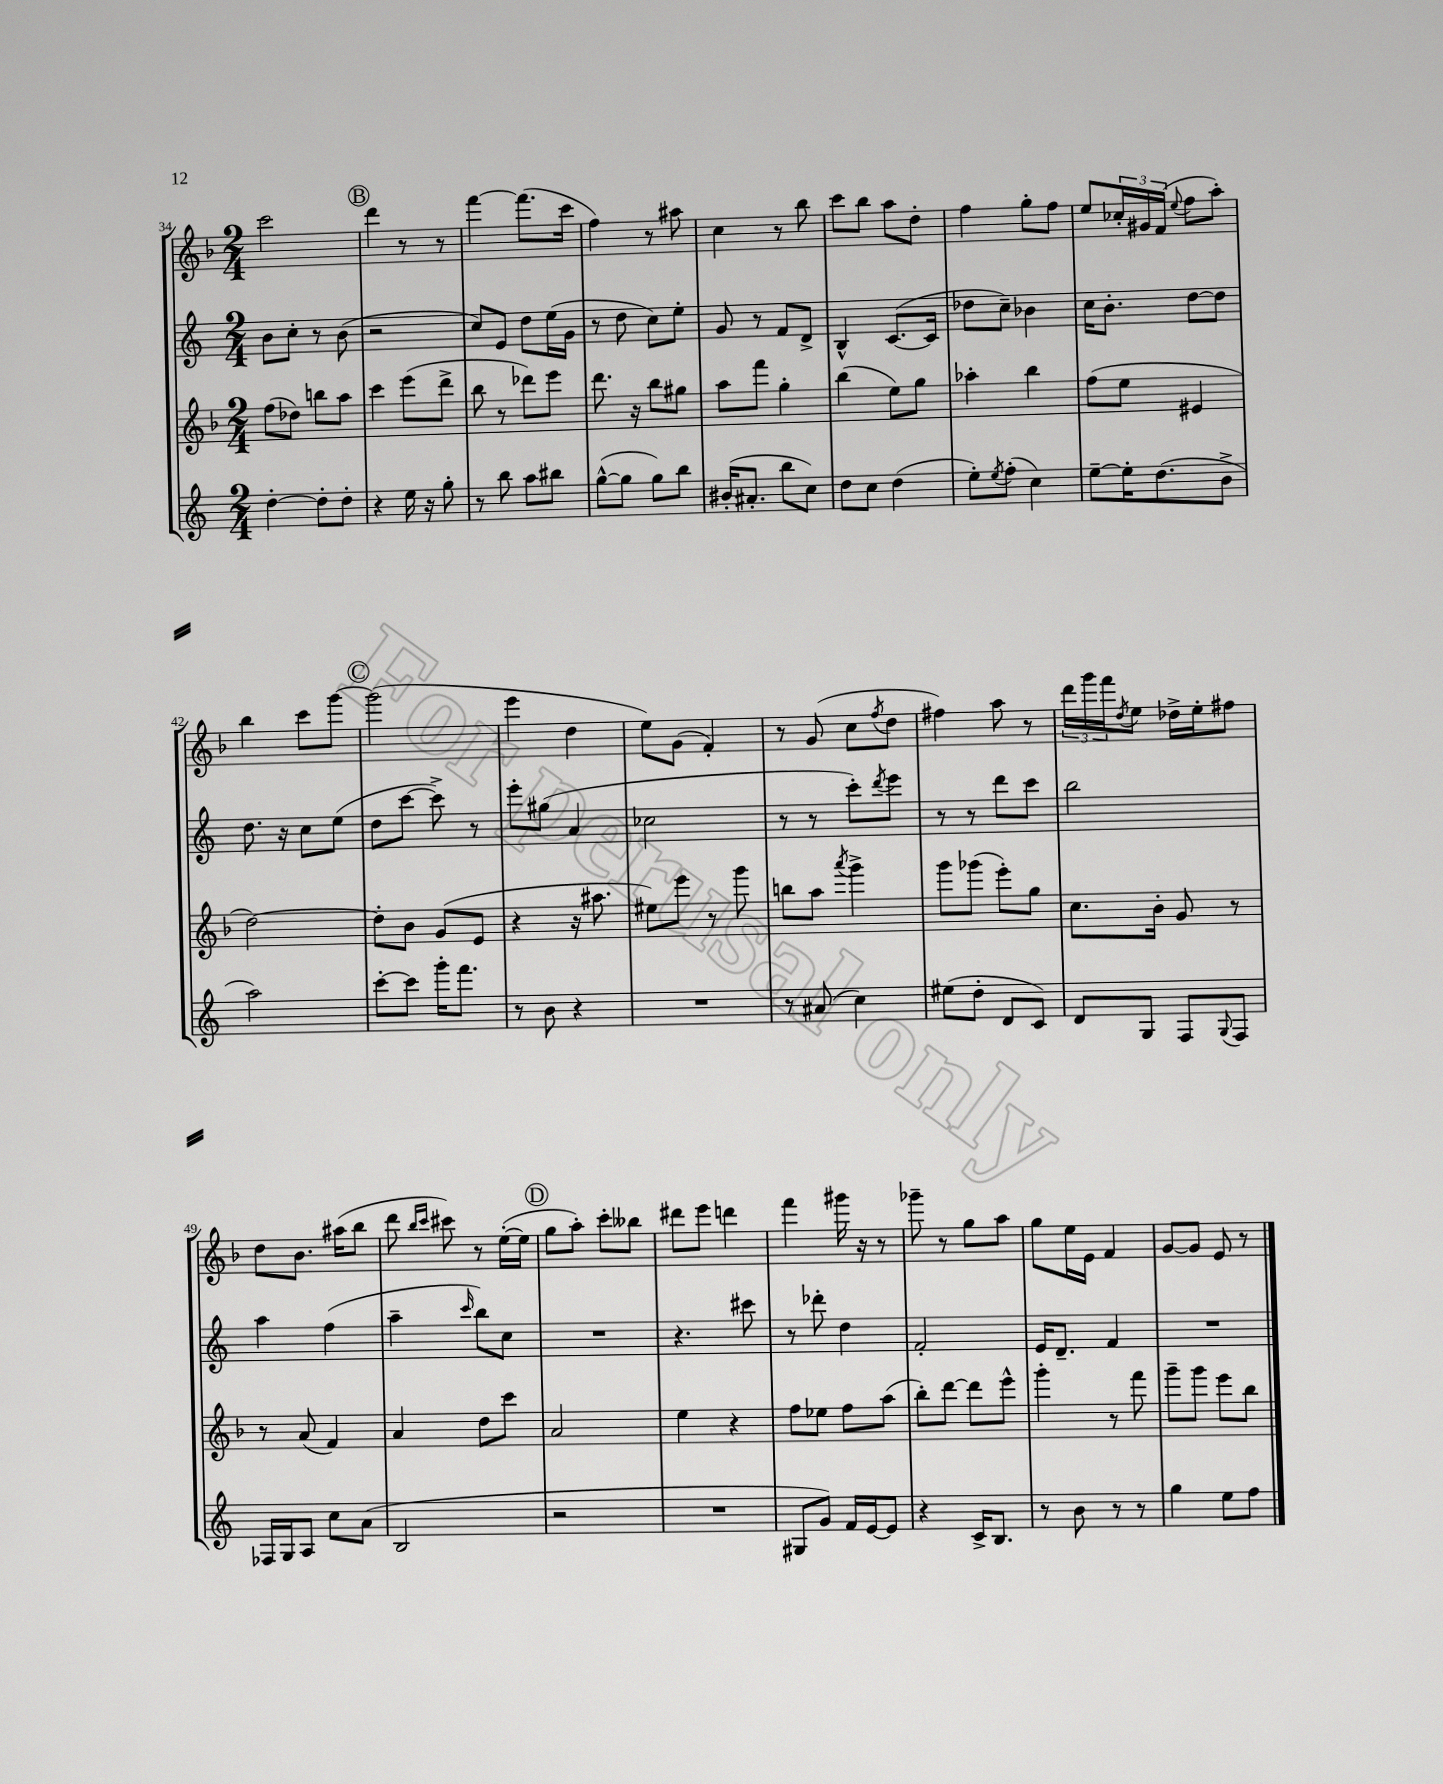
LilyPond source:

<<
\new StaffGroup <<
\new Staff = "s0" {
    \clef treble \key f \major \numericTimeSignature \time 2/4
    c'''2 |
    \mark \markup { \circle "B" } d'''4 r8 r8 |
    f'''4~ f'''8.( c'''16 |
    f''4) r8 ais''8 |
    c''4 r8 bes''8 |
    c'''8 bes''8 a''8 d''8-. |
    f''4 g''8-. f''8 |
    e''8 \tuplet 3/2 { ces''16-. gis'16 f'16( } \appoggiatura { e''8 } f''8 a''8-.) |
    bes''4 c'''8 g'''8~ |
    \mark \markup { \circle "C" } g'''2( |
    e'''4 d''4 |
    e''8) g'8( f'4-.) |
    r8 g'8( c''8 \acciaccatura { f''8 } d''8 |
    fis''4) a''8 r8 |
    \tuplet 3/2 { d'''16 g'''16 f'''16 } \acciaccatura { d''8 } e''8 des''16-> e''16-. fis''8 |
    d''8 bes'8. ais''16( bes''8 |
    d'''8 \grace { bes''16 c'''16 } cis'''8) r8 e''16~-.( e''16 |
    \mark \markup { \circle "D" } g''8 a''8-.) c'''8-. beses''8 |
    dis'''8 e'''8 d'''4 |
    f'''4 gis'''16 r16 r8 |
    ges'''8-- r8 g''8 a''8 |
    g''8 e''16 e'16 f'4 |
    g'8~ g'8 e'8 r8 \bar "|." |
}
\new Staff = "s1" {
    \clef treble \key c \major \numericTimeSignature \time 2/4
    b'8 c''8-. r8 b'8( |
    \mark \markup { \circle "B" } r2 |
    c''8) e'8 d''8 e''16( g'16 |
    r8 d''8 c''8) e''8-. |
    g'8 r8 f'8 d'8-> |
    b4-^ c'8.~( c'16 |
    des''8 c''8--) bes'4 |
    c''16 b'8.-. d''8~ d''8 |
    d''8. r16 c''8 e''8( |
    \mark \markup { \circle "C" } d''8 c'''8~ c'''8->) r8 |
    e'''8-. gis''8( a'4 |
    ces''2 |
    r8 r8 c'''8-.) \acciaccatura { d'''8 } e'''8 |
    r8 r8 d'''8 c'''8 |
    b''2 |
    a''4 f''4( |
    a''4-- \grace { c'''16 } b''8) c''8 |
    \mark \markup { \circle "D" } R2 |
    r4. cis'''8 |
    r8 des'''8-. d''4 |
    f'2-. |
    e'16 d'8.-- f'4 |
    R2 \bar "|." |
}
\new Staff = "s2" {
    \clef treble \key f \major \numericTimeSignature \time 2/4
    f''8( des''8) b''8 a''8 |
    \mark \markup { \circle "B" } c'''4 e'''8( d'''8-> |
    bes''8 r8 des'''8) e'''8 |
    d'''8. r16 bes''8 gis''8 |
    a''8 f'''8 g''4-. |
    bes''4( e''8) g''8 |
    aes''4-. bes''4 |
    f''8( e''8 eis'4 |
    d''2~) |
    \mark \markup { \circle "C" } d''8-. bes'8 g'8( e'8 |
    r4 r16 ais''8. |
    eis''8) e'''8 r8 g'''8 |
    b''8 a''8 \acciaccatura { a'''8 } g'''4-> |
    g'''8 ges'''8( e'''8-.) g''8 |
    c''8. bes'16-. g'8 r8 |
    r8 a'8( f'4) |
    a'4 d''8 c'''8 |
    \mark \markup { \circle "D" } a'2 |
    e''4 r4 |
    f''8 ees''8 f''8 a''8( |
    bes''8-.) d'''8~ d'''8 e'''8-^ |
    g'''4-. r8 f'''8 |
    g'''8-- g'''8 e'''8 bes''8 \bar "|." |
}
\new Staff = "s3" {
    \clef treble \key c \major \numericTimeSignature \time 2/4
    d''4~-. d''8-. d''8-. |
    \mark \markup { \circle "B" } r4 e''16 r16 g''8-. |
    r8 b''8 a''8 bis''8 |
    g''8~-^( g''8 g''8) b''8 |
    bis'16-.( ais'8.-. b''8 c''8) |
    d''8 c''8 d''4( |
    e''8-.) \acciaccatura { e''8 } f''8-.( c''4) |
    e''8~-- e''16-. d''8.( b'8-> |
    a''2) |
    \mark \markup { \circle "C" } c'''8~-. c'''8 g'''16-. f'''8. |
    r8 b'8 r4 |
    R2 |
    r8 ais'8( c''4) |
    eis''8( d''8-. d'8 c'8) |
    d'8 g8 f8 \appoggiatura { g8 } f8 |
    fes16 g16 a8 c''8 a'8( |
    b2 |
    \mark \markup { \circle "D" } r2 |
    R2 |
    gis8 g'8) f'16 e'16~ e'8 |
    r4 c'16-> b8. |
    r8 b'8 r8 r8 |
    g''4 e''8 f''8 \bar "|." |
}
>>
>>
\layout { \context { \Score currentBarNumber = #34 } }
